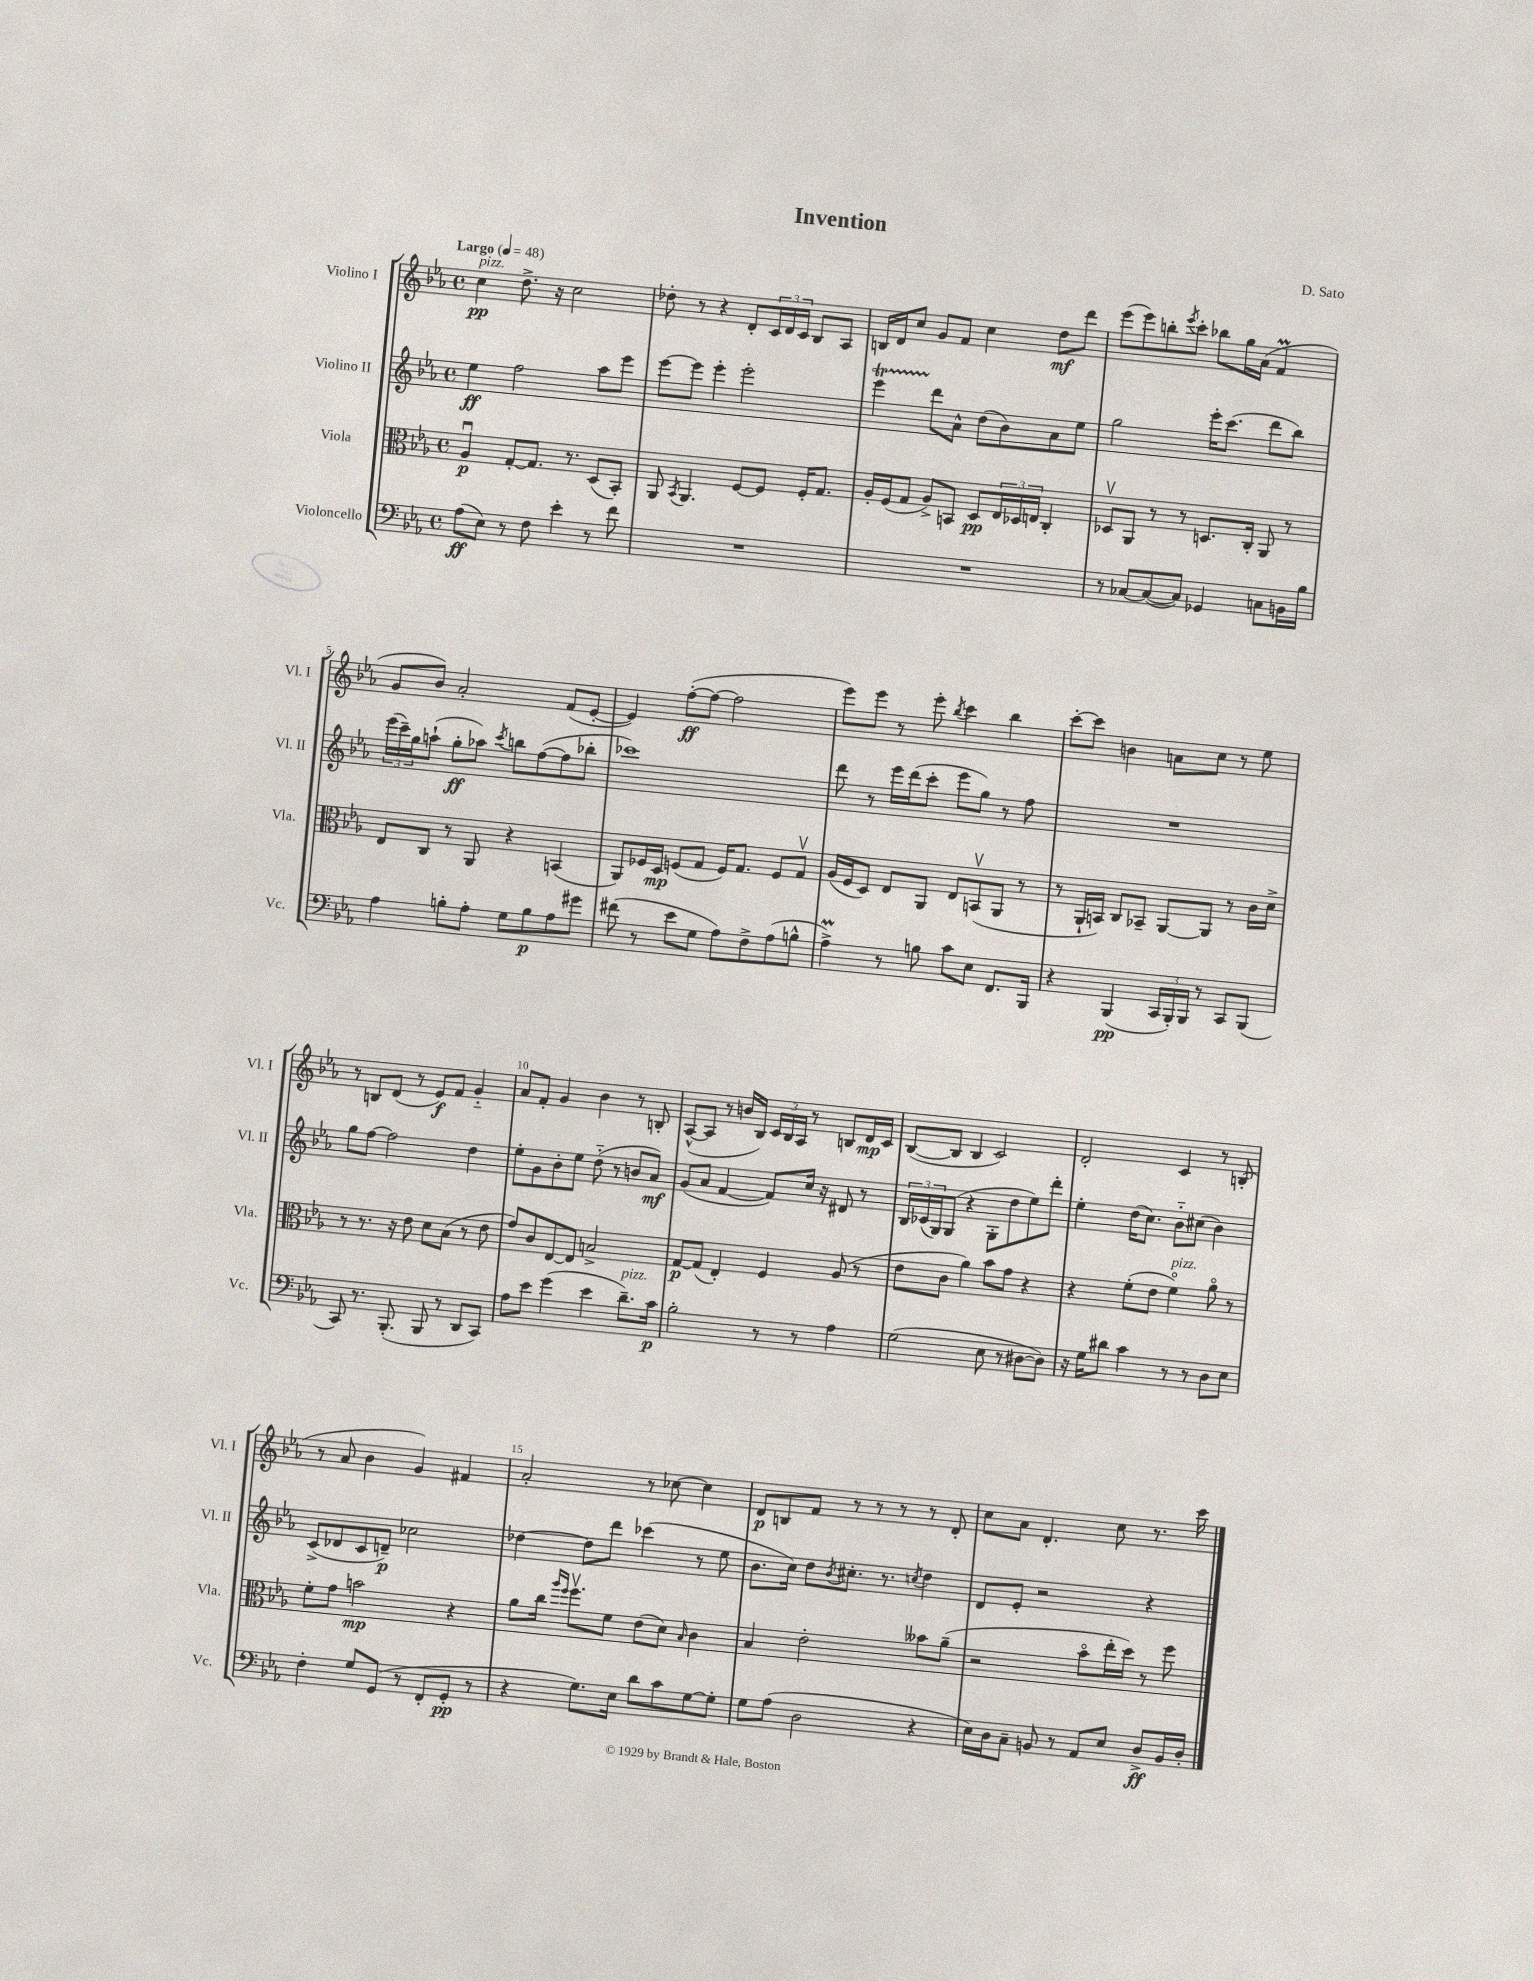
\header { title = "Invention" composer = "D. Sato" }
<<
\new StaffGroup <<
\new Staff = "s0" \with { instrumentName = "Violino I" shortInstrumentName = "Vl. I" } {
    \clef treble \key ees \major \defaultTimeSignature \time 4/4 \tempo "Largo" 4 = 48
    c''4\pp^\markup { \italic "pizz." } d''8.-> r16 c''2 |
    des''8-. r8 r4 d'8-. \tuplet 3/2 { c'16 d'16 c'16 } bes8 aes8 |
    b16 d'16 c''8 g'8 f'8 c''4 d''8\mf d'''8 |
    ees'''8( ees'''8) b''8-. \acciaccatura { ees'''8 } c'''8-. bes''8 g''16 aes'16( f'4\prall |
    g'8 bes'8) aes'2-. f'8( ees'8~-. |
    ees'4) f''8~-.\ff( f''8~ f''2 |
    ees'''8) ees'''8 r8 ees'''8-. \acciaccatura { bes''8 } c'''4 bes''4 |
    c'''8~-. c'''8 b'4 a'8 c''8 r8 ees''8 |
    r8 b8 d'8( r8 ees'8\f) f'8 g'4-_ |
    aes'8 f'8-. g'4 bes'4 r8 b8-. |
    aes8~-^( aes8 r8 b'16 bes16) \tuplet 3/2 { c'16 bes16 aes16 } r8 b8 d'16\mp c'16 |
    bes8~( bes8 bes4 c'2) |
    d'2-. c'4 r8 b8-.( |
    r8 aes'8 bes'4 g'4) fis'4 |
    aes'2-. r8 ces''8~ ces''4 |
    d'8\p b8 f'8 r8 r8 r8 r8 d'8-. |
    c''8 aes'8 d'4.-. c''8 r8. c'''16 \bar "|." |
}
\new Staff = "s1" \with { instrumentName = "Violino II" shortInstrumentName = "Vl. II" } {
    \clef treble \key ees \major \defaultTimeSignature \time 4/4
    ees''4\ff f''2 aes''8 ees'''8 |
    ees'''8~ ees'''8 ees'''4-. ees'''2-. |
    ees'''4\startTrillSpan d'''8\stopTrillSpan aes'8-^ d''8( bes'8) aes'8 ees''8 |
    g''2 ees'''16-. c'''8.( d'''8 bes''8) |
    \tuplet 3/2 { ees'''16( c'''16--) g''16 } a''8-!( g''8-.\ff aes''8) \acciaccatura { c'''8 } b''8 f''8~( f''8 bes''8-. |
    ces'''1) |
    d'''8 r8 ees'''16 d'''16( c'''8-. ees'''8 g''8) r8 f''8 |
    R1 |
    g''8 f''8~ f''2 d''4 |
    ees''8-. g'8 bes'8-. ees''8 d''8-_( r8 b'8 aes'8\mf) |
    g'8( aes'8 f'4~ f'8) c''16 r16 dis'8 r8 |
    \tuplet 3/2 { bes16 ces'16( g16) } g8( r4 g8-. d''8 ees''8) d'''8-. |
    ees''4-. d''16( c''8.) bes'8-_ cis''8( bes'4) |
    c'8->( des'8 c'8 d'8--\p) ces''2 |
    des''4~ des''8 d'''8 ces'''4( r8 ees''8 |
    bes'8. c''16) d''8 \acciaccatura { bes'8 } cis''8.-. r8. \acciaccatura { c''8 } d''4 |
    d'8 ees'8-. r2 r4 \bar "|." |
}
\new Staff = "s2" \with { instrumentName = "Viola" shortInstrumentName = "Vla." } {
    \clef alto \key ees \major \defaultTimeSignature \time 4/4
    aes4\downbow\p g8~-. g8. r8. d8( bes,8-.) |
    aes,8 \acciaccatura { bes,8 } aes,4. f8~ f8 f16-. g8. |
    aes16-. f16( g8 aes8->) b,8 d8\pp \tuplet 3/2 { ees16 des16 e16 } c4-. |
    des8\upbow aes,8 r8 r8 d8. c16-. aes,8 r8 |
    ees8 c8 r8 aes,8 r4 b,4( |
    aes,8) fes16 d16\mp f8( g8 f16) g8. f8 g8\upbow |
    aes16( f16 d8) ees8 aes,8 ees8 b,8\upbow( aes,8 r8 |
    r8 aes,16-! b,16) c8 bes,8-- aes,8~ aes,8 r8 c'16 d'16-> |
    r8 r8. r16 ees'8 d'8 bes8( r8 ees'8 |
    g'8) c'8 ees8~ ees8 b2-> |
    g8~\p g8( ees4-.) f4 aes8( r8 |
    ees'8 c'8 aes'4) bes'8 g'8 r4 |
    r4 f'8-.( ees'8 f'4\flageolet^\markup { \italic "pizz." }) aes'8\flageolet r8 |
    f'8-. g'8 b'2\mp r4 |
    aes'8 c''16 \grace { aes''16 f''16 } f''8.\upbow f'8 ees'8( d'8) \grace { bes16 } c'4 |
    bes4 ees'2-. beses'8 aes'8--( |
    r2 bes'8\flageolet ees''16-. d''16) r8 f''8 \bar "|." |
}
\new Staff = "s3" \with { instrumentName = "Violoncello" shortInstrumentName = "Vc." } {
    \clef bass \key ees \major \defaultTimeSignature \time 4/4
    aes8\ff( ees8) r8 f8 ees'4-. r8 f'8 |
    R1 |
    R1 |
    r8 ces8~ ces8~( ces8) ges,4 c8 b,16 bes16 |
    aes4 b8-. aes8-. g8 b8\p aes8 gis'8 |
    fis'8( r8 ees'8 g8 aes8) f8-> aes8( b8-^ |
    aes4->\prall) r8 b8 c'8 ees8 f,8. bes,,16 |
    r4 bes,,4\pp( \tuplet 3/2 { c,16 bes,,16-.) bes,,16 } r8 c,8 bes,,8( |
    c,8) r8. bes,,8.-.( bes,,8 r8 d,8 c,8) |
    aes8 ees'8 g'4( ees'4 d'8.--^\markup { \italic "pizz." }) c'16\p |
    bes2-. r8 r8 aes4 |
    g2( ees8 r8 dis8~ dis8) |
    r16 g16 dis'8 c'4 r8 r8 d8 ees8 |
    f4-. g8 g,8( r8 f,8-. g,8-.\pp r8 |
    r4 g8.) ees16 d'8 c'8 g8~ g8-. |
    g8 aes8( d2 r4 |
    ees16) d16 c8-- b,8 r8 aes,8 ees8 d8->\ff b,16 d16-. \bar "|." |
}
>>
>>
\layout { \context { \Score \override BarNumber.break-visibility = ##(#f #t #t) barNumberVisibility = #(every-nth-bar-number-visible 5) } }
